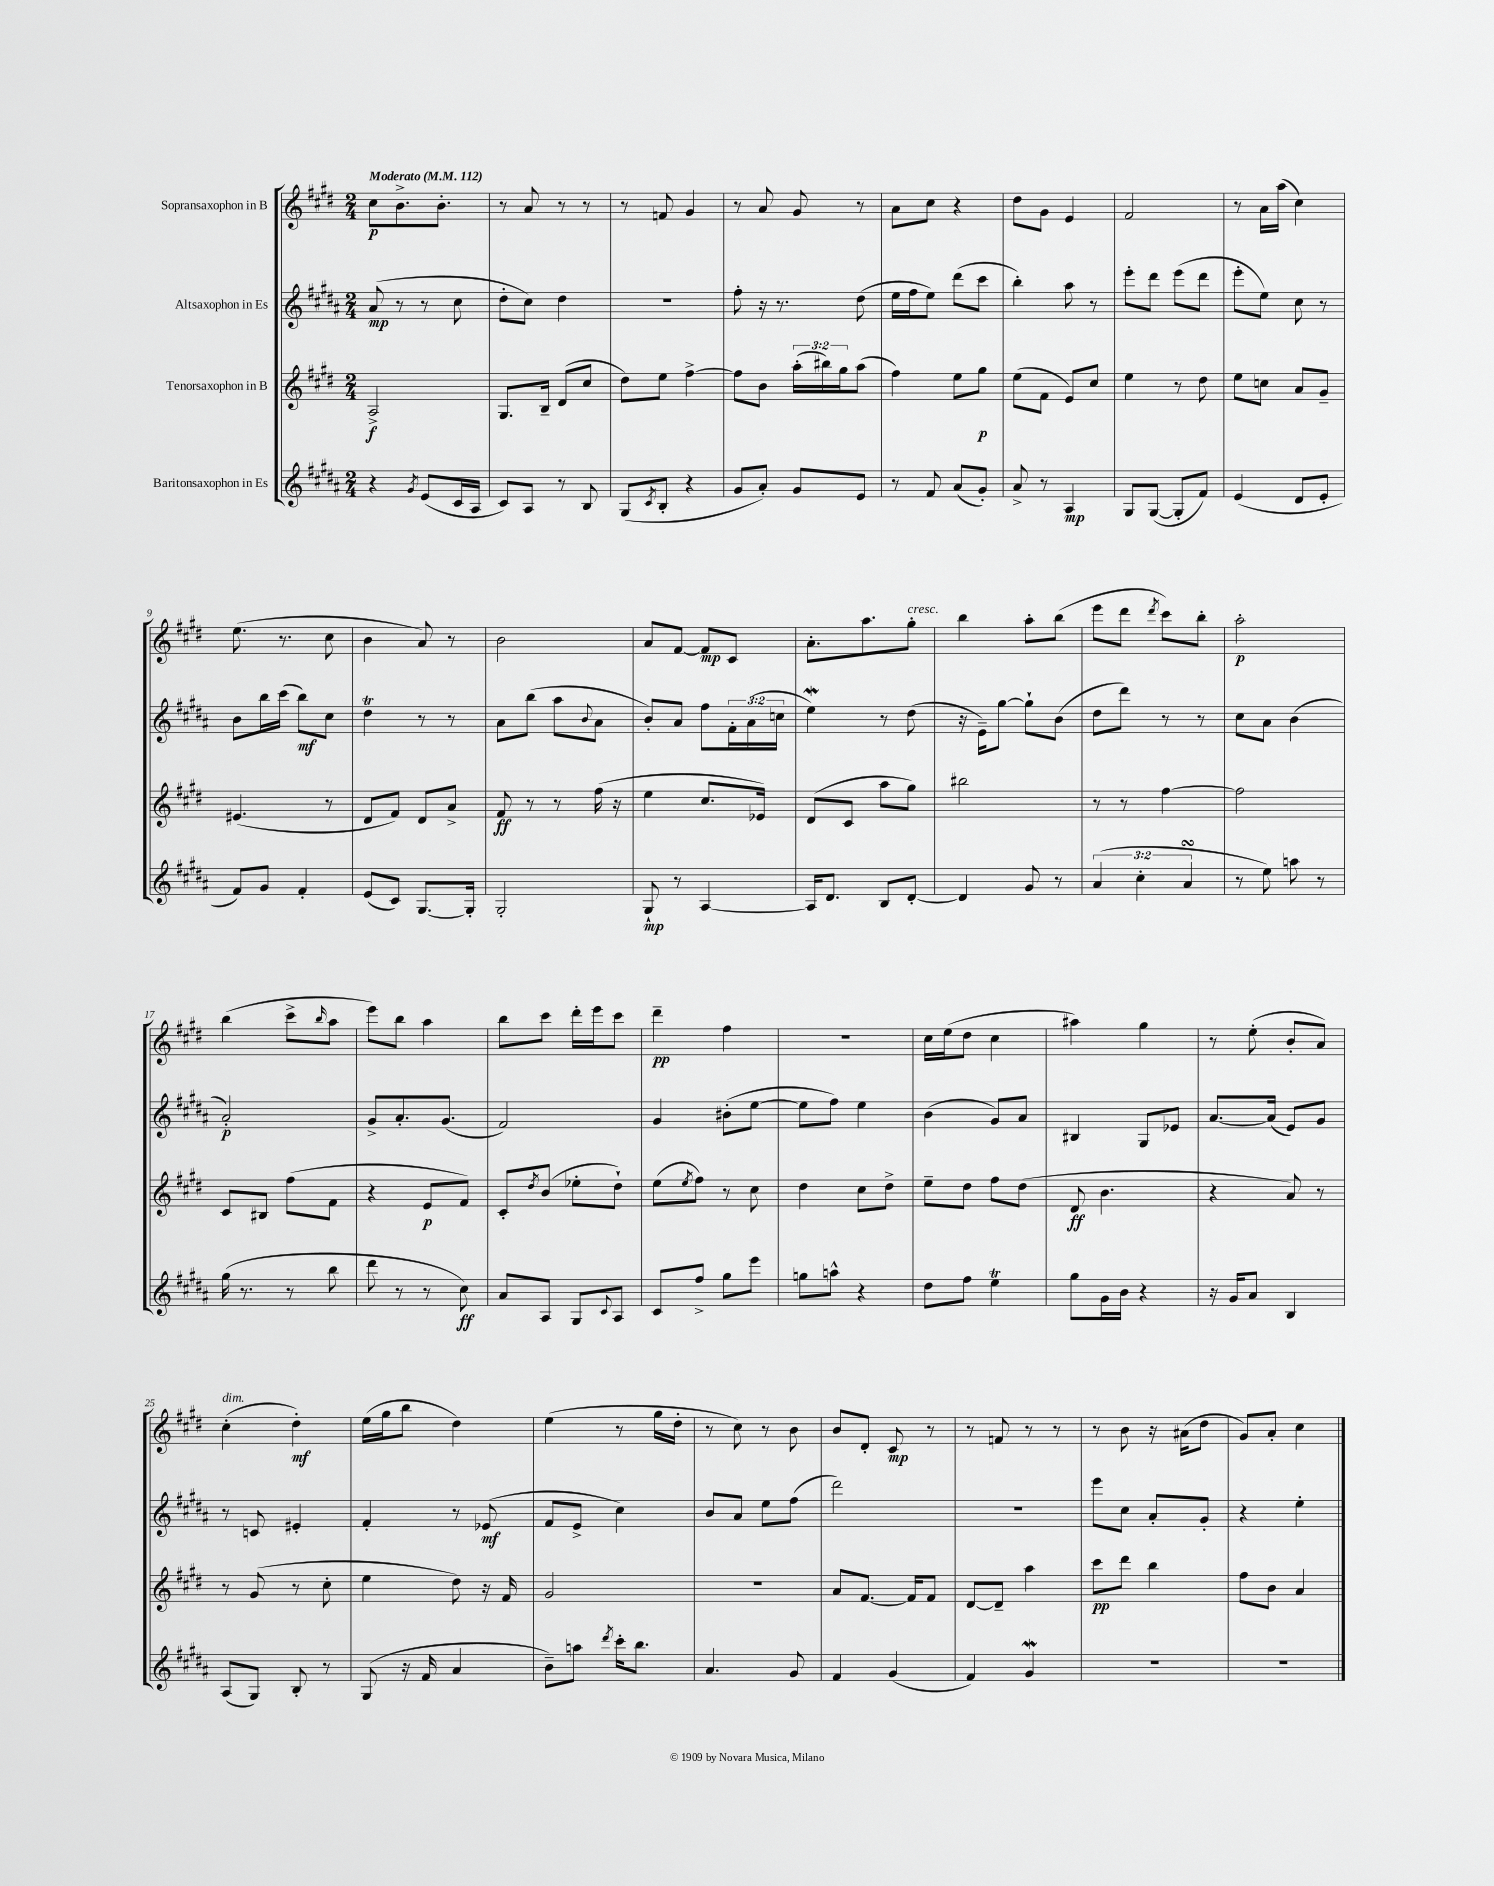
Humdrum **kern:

**kern	**kern	**kern	**kern
*staff4	*staff3	*staff2	*staff1
*clefG2	*clefG2	*clefG2	*clefG2
*k[f#c#g#d#a#]	*k[f#c#g#d#]	*k[f#c#g#d#a#]	*k[f#c#g#d#]
*M2/4	*M2/4	*M2/4	*M2/4
*MM112	*MM112	*MM112	*MM112
4r	2A^	(8a#	8cc#
.	.	8r	8.b^
8qg#	.	.	.
(8e	.	8r	.
.	.	.	8.b'
16c#	.	8cc#	.
16A#	.	.	.
=	=	=	=
8c#)	8.G#	8dd#'	8r
8A#	.	8cc#)	8a
.	16B~	.	.
8r	(8d#	4dd#	8r
8B	8cc#	.	8r
=	=	=	=
(8G#	8dd#)	2r	8r
8qc#	.	.	.
8B'	8ee	.	8f
4r	[4ff#^	.	4g#
=	=	=	=
8g#	8ff#]	8ff#'	8r
8a#')	8b	16r	8a
.	.	8.r	.
8g#	(24aa'	.	8g#
.	24bb#)	.	.
.	24gg#	.	.
8e	(8aa	(8dd#	8r
=	=	=	=
8r	4ff#)	16ee	8a
.	.	16ff#	.
8f#	.	8ee)	8cc#
(8a#	8ee	(8ddd#	4r
8g#')	8gg#	8ccc#	.
=	=	=	=
8a#^	(8ee	4bb')	8dd#
8r	8f#	.	8g#
4A#	8e)	8aa#	4e
.	8cc#	8r	.
=	=	=	=
8G#	4ee	8eee'	2f#
([8G#	.	8ddd#	.
8G#']	8r	(8eee	.
8f#)	8dd#	8ddd#	.
=	=	=	=
(4e	8ee	8eee'	8r
.	8cc	8ee)	16a
.	.	.	(16aa
8d#	8a	8cc#	4cc#)
8e'	8g#~	8r	.
=	=	=	=
8f#)	(4.e#	8b	(8.ee
8g#	.	16bb	.
.	.	(16ccc#	8.r
4f#'	.	8bb)	.
.	8r	8cc#	8cc#
=	=	=	=
(8e	8d#	4dd#	4b
8c#)	8f#)	.	.
[8.G#	8d#	8r	8a)
.	8a^	8r	8r
16G#']	.	.	.
=	=	=	=
2G#'	8f#	8a#	2b
.	8r	(8bb	.
.	8r	8aa#	.
.	.	8qqb	.
.	(16ff#	8a#	.
.	16r	.	.
=	=	=	=
8G#`	4ee	8b')	8a
8r	.	8a#	[8f#
[4A#	8.cc#	8ff#	8f#]
.	.	24f#'	8c#
.	.	(24a#	.
.	16e-)	.	.
.	.	24cc	.
=	=	=	=
16A#]	(8d#	4ee)	8.a'
8.d#	.	.	.
.	8c#	.	.
.	.	.	8.aa
8B	8aa	8r	.
[8d#'	8gg#)	(8dd#	8gg#'
=	=	=	=
4d#]	2bb#	16r	4bb
.	.	16e~)	.
.	.	[8gg#	.
8g#	.	8gg#`]	8aa'
8r	.	(8b	(8bb
=	=	=	=
(6a#	8r	8dd#	8eee
.	8r	8ddd#)	8ddd#
6cc#'	.	.	.
.	.	.	8qddd#
.	[4ff#	8r	8ccc#)
6a#	.	.	.
.	.	8r	8bb'
=	=	=	=
8r	2ff#]	8cc#	2aa'
8ee)	.	8a#	.
8aa	.	(4b	.
8r	.	.	.
=	=	=	=
(16gg#	8c#	2a#')	(4bb
8.r	.	.	.
.	8B#	.	.
8r	(8ff#	.	8ccc#^
.	.	.	16qqbb
8bb	8f#	.	8aa
=	=	=	=
8ddd#	4r	8g#^	8eee)
8r	.	8.a#'	8bb
8r	8e	.	4aa
.	.	(8.g#	.
8cc#)	8f#)	.	.
=	=	=	=
8a#	8c#'	2f#)	8bb
.	8qdd#	.	.
8A#	(8b	.	8ccc#
8G#	8ee-'	.	16ddd#'
.	.	.	16eee
8qqc#	.	.	.
8A#	8dd#`)	.	8ccc#
=	=	=	=
8c#	(8ee	4g#	4ddd#~
.	8qee	.	.
8ff#^	8ff#)	.	.
8gg#	8r	(8b#'	4ff#
8eee	8cc#	[8ee	.
=	=	=	=
8gg	4dd#	8ee]	2r
8aa^^	.	8ff#)	.
4r	8cc#	4ee	.
.	8dd#^	.	.
=	=	=	=
8dd#	8ee~	(4b	16cc#
.	.	.	(16ee
8ff#	8dd#	.	8dd#
4ee	8ff#	8g#)	4cc#
.	(8dd#	8a#	.
=	=	=	=
8gg#	8d#	4B#	4aa#)
16g#	4.b	.	.
16b	.	.	.
4r	.	8G#	4gg#
.	.	8e-	.
=	=	=	=
16r	4r	[8.a#	8r
16g#	.	.	.
8a#	.	.	(8ee'
.	.	(16a#]	.
4B	8a)	8e)	8b'
.	8r	8g#	8a)
=	=	=	=
(8A#	8r	8r	(4cc#'
8G#)	(8g#	8c	.
8B'	8r	4e#'	4dd#')
8r	8cc#'	.	.
=	=	=	=
(8G#	4ee	4f#'	(16ee
.	.	.	16gg#
16r	.	.	8bb
16f#	.	.	.
4a#	8dd#)	8r	4dd#)
.	16r	(8e-	.
.	16f#	.	.
=	=	=	=
8b~)	2g#	8f#	(4ee
8aa	.	8e^	.
8qddd#	.	.	.
16ccc#'	.	4cc#)	8r
8.bb	.	.	.
.	.	.	16gg#
.	.	.	16dd#'
=	=	=	=
4.a#	2r	8b	8r
.	.	8a#	8cc#)
.	.	8ee	8r
8g#	.	(8ff#	8b
=	=	=	=
4f#	8a	2ddd#)	8b
.	[8.f#	.	8d#'
(4g#	.	.	8c#
.	16f#]	.	.
.	8f#	.	8r
=	=	=	=
4f#)	[8d#	2r	8r
.	8d#~]	.	8f
4g#	4aa	.	8r
.	.	.	8r
=	=	=	=
2r	8ccc#	8eee	8r
.	8ddd#	8cc#	8b
.	4bb	8a#'	16r
.	.	.	(16a#
.	.	8g#'	8dd#
=	=	=	=
2r	8ff#	4r	8g#)
.	8b	.	8a'
.	4a	4ee'	4cc#
==	==	==	==
*-	*-	*-	*-
